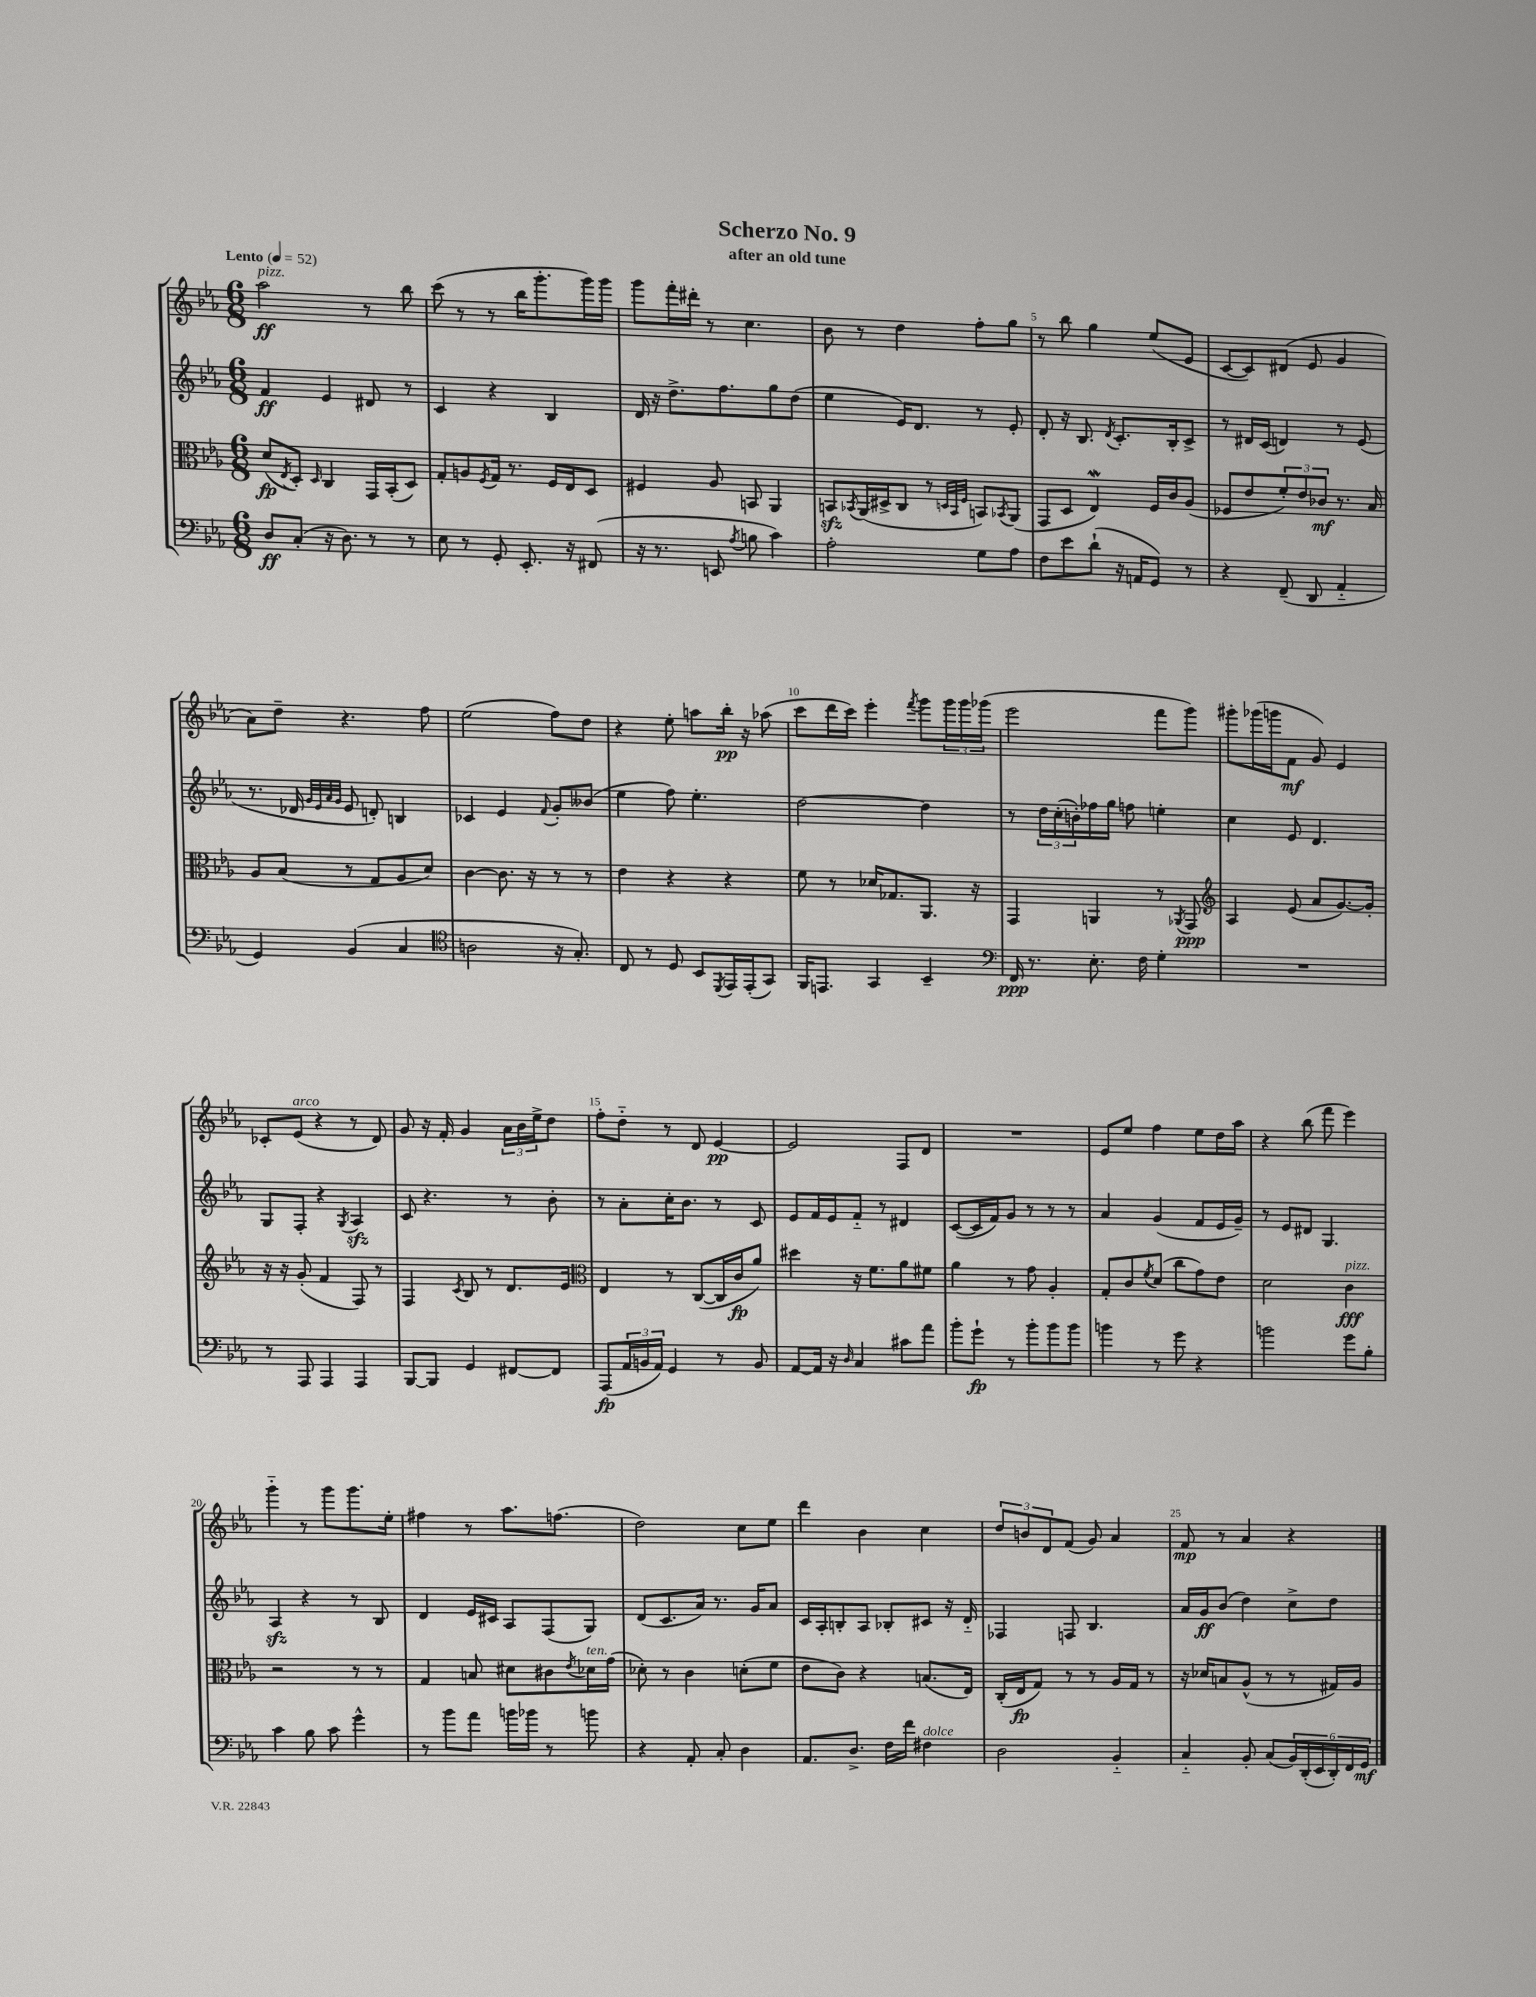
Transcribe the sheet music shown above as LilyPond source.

\header { title = "Scherzo No. 9" subtitle = "after an old tune" }
<<
\new StaffGroup <<
\new Staff = "s0" {
    \clef treble \key ees \major \numericTimeSignature \time 6/8 \tempo "Lento" 4 = 52
    aes''2\ff^\markup { \italic "pizz." } r8 bes''8 |
    c'''8( r8 r8 bes''16 g'''8.-. g'''16) g'''16 |
    g'''8 f'''16-. dis'''16-. r8 c''4. |
    bes'8 r8 d''4 f''8-. g''8 |
    r8 bes''8 g''4 ees''8( ees'8 |
    c'8~ c'8) dis'8( ees'8 g'4 |
    aes'8) d''8-- r4. f''8 |
    ees''2( f''8) d''8 |
    r4 ees''8-. a''8 bes''16-.\pp r16 aes''8( |
    c'''8 d'''16 c'''16) ees'''4-. \acciaccatura { f'''8 } g'''8 \tuplet 3/2 { g'''16 g'''16 ges'''16( } |
    ees'''2 f'''8 g'''8) |
    gis'''8-. ges'''16( g'''16 f'8\mf g'8) ees'4 |
    ces'8-. ees'8^\markup { \italic "arco" }( r4 r8 d'8) |
    g'8 r16 f'16-. g'4 \tuplet 3/2 { aes'16 bes'16 ees''16-> } d''8 |
    f''8-. d''8-_ r8 d'8 ees'4~\pp |
    ees'2 f8 d'8 |
    R2. |
    ees'8 ees''8 f''4 ees''8 d''16 aes''16 |
    r4 bes''8( f'''8 ees'''4) |
    g'''4-_ r8 g'''8 g'''8. ees''16-. |
    fis''4 r8 aes''8. f''8.( |
    d''2) c''8 ees''8 |
    d'''4 bes'4 c''4 |
    \tuplet 3/2 { d''8 b'8 d'8 } f'8( g'8) aes'4 |
    f'8\mp r8 aes'4 r4 \bar "|." |
}
\new Staff = "s1" {
    \clef treble \key ees \major \numericTimeSignature \time 6/8
    f'4\ff ees'4 dis'8 r8 |
    c'4 r4 bes4 |
    d'16 r16 d''8.-> f''8. g''8 d''8( |
    ees''4 ees'16) d'8. r8 ees'8-. |
    d'8-. r16 bes8. \acciaccatura { d'8 } c'8.-. bes16-. c'8-> |
    r8 dis'16 c'16( d'4) r8 ees'8( |
    r8. des'16 \grace { g'32 ees'32 aes'32 g'32 } ees'8 d'8-.) b4 |
    ces'4 ees'4 \appoggiatura { f'8 } g'8-. beses'8( |
    ees''4 f''8) ees''4.-. |
    d''2~ d''4 |
    r8 \tuplet 3/2 { d''16 c''16-.( b'16-.) } fes''16 g''16 f''8 e''4-. |
    c''4 ees'8 d'4. |
    g8 f8-. r4 \acciaccatura { g8 } aes4\sfz |
    c'8 r4. r8 bes'8-. |
    r8 aes'8-. c''16-. bes'8. r8 c'8 |
    ees'8 f'16 ees'16 f'8-_ r8 dis'4 |
    c'8~( c'16 f'16) g'8 r8 r8 r8 |
    aes'4 g'4( f'8 ees'16 g'16--) |
    r8 ees'8 dis'8 g4. |
    aes4\sfz r4 r8 bes8 |
    d'4 ees'16 cis'16 aes8 f8( g8) |
    d'8( c'8. aes'16) r8. g'16 aes'8 |
    c'16 aes16-. b8-. aes8 bes8-. cis'8 r16 d'16-_ |
    fes4 f8 bes4. |
    aes'16 g'16\ff bes'8( d''4) c''8-> d''8 \bar "|." |
}
\new Staff = "s2" {
    \clef alto \key ees \major \numericTimeSignature \time 6/8
    d'8\fp( \acciaccatura { ees8 } d8-.) \grace { d16 } c4 g,16 bes,16-.( d8) |
    g8-. a8 \acciaccatura { f8 } g16 r8. f16 ees16 d8 |
    fis4 aes8 b,8 aes,4 |
    b,8\sfz \acciaccatura { bes,8 } aes,16( dis16-> c8 r8 \grace { d32 bes,32 f32 } b,8) \acciaccatura { bes,8 } aes,8( |
    g,8 d8 ees4\mordent) f16 c'16 aes8( |
    fes8 ees'8 \tuplet 3/2 { f'8-.) ees'8 ces'8\mf } r8. bes16 |
    aes8 bes8( r8 g8 aes8 d'8) |
    c'4~ c'8. r16 r8 r8 |
    ees'4 r4 r4 |
    f'8 r8 des'16 ges8. aes,8. r16 |
    g,4 a,4 r8 \acciaccatura { aes,8 } g,8\ppp |
    \clef treble aes4 ees'8( aes'8 g'8.~) g'16-. |
    r16 r16 g'8-.( f'4 f8) r8 |
    f4 \acciaccatura { c'8 } bes8 r8 d'8. ees'16 |
    \clef alto ees4 r8 c8~( c16 c'16\fp aes'8) |
    dis''4 r16 f'8. aes'8 fis'8 |
    aes'4 r8 g'8 aes4-. |
    g8-. c'8 \acciaccatura { f'8 } d'8( c''8 g'8) ees'8 |
    d'2 c'4\fff^\markup { \italic "pizz." } |
    r2 r8 r8 |
    g4 b8 dis'8 cis'8 \acciaccatura { ees'8 } des'16^\markup { \italic "ten." } g'16( |
    des'8-.) r8 c'4 d'8-.( f'8 |
    ees'8 c'8) r4 b8.( ees16) |
    c16-.( ees16\fp g8) r8 r8 aes16 g16 r8 |
    r16 des'16 b8 aes8-^( r8 r8 gis16) aes16 \bar "|." |
}
\new Staff = "s3" {
    \clef bass \key ees \major \numericTimeSignature \time 6/8
    d8\ff c8-.( r16 d8.) r8 r8 |
    ees8 r8 g,8-. ees,8.-. r16 fis,8( |
    r16 r8. e,8 \acciaccatura { aes8 } b8 c'4) |
    aes2-. g8 aes8 |
    f8 ees'8 d'8-!( r16 a,16 g,8) r8 |
    r4 f,8--( d,8 aes,4-_ |
    g,4) bes,4( c4 |
    \clef tenor a2 r16 g8.-.) |
    c8 r8 d8 bes,8 \acciaccatura { d,8 } ees,16 ees,16-.( g,8) |
    f,16 e,8. g,4 bes,4-- |
    \clef bass f,16\ppp r8. ees8.-. f16 g4-. |
    R2. |
    r8 aes,,8 aes,,4 aes,,4 |
    bes,,8~ bes,,8 g,4 fis,8~ fis,8 |
    aes,,8\fp( \tuplet 3/2 { aes,16 b,16 aes,16) } g,4 r8 b,8 |
    aes,8~ aes,16 r16 \grace { d16 } c4 cis'8 aes'8 |
    bes'8-. g'8-!\fp r8 bes'8-. bes'8 bes'8 |
    b'4 r8 g'8 r4 |
    b'2 g'8 bes8-. |
    c'4 bes8 c'8 g'4-^ |
    r8 bes'8 aes'8 b'16 bes'16 r8 b'8 |
    r4 aes,8-. c8-. d4 |
    aes,8. d8.-> f16 f'16 fis4^\markup { \italic "dolce" } |
    d2 bes,4-_ |
    c4-_ bes,8-. c8( \tuplet 6/4 { bes,16) d,16-.( ees,16 d,16-.) f,16 g,16\mf } \bar "|." |
}
>>
>>
\layout { \context { \Score \override BarNumber.break-visibility = ##(#f #t #t) barNumberVisibility = #(every-nth-bar-number-visible 5) } }
